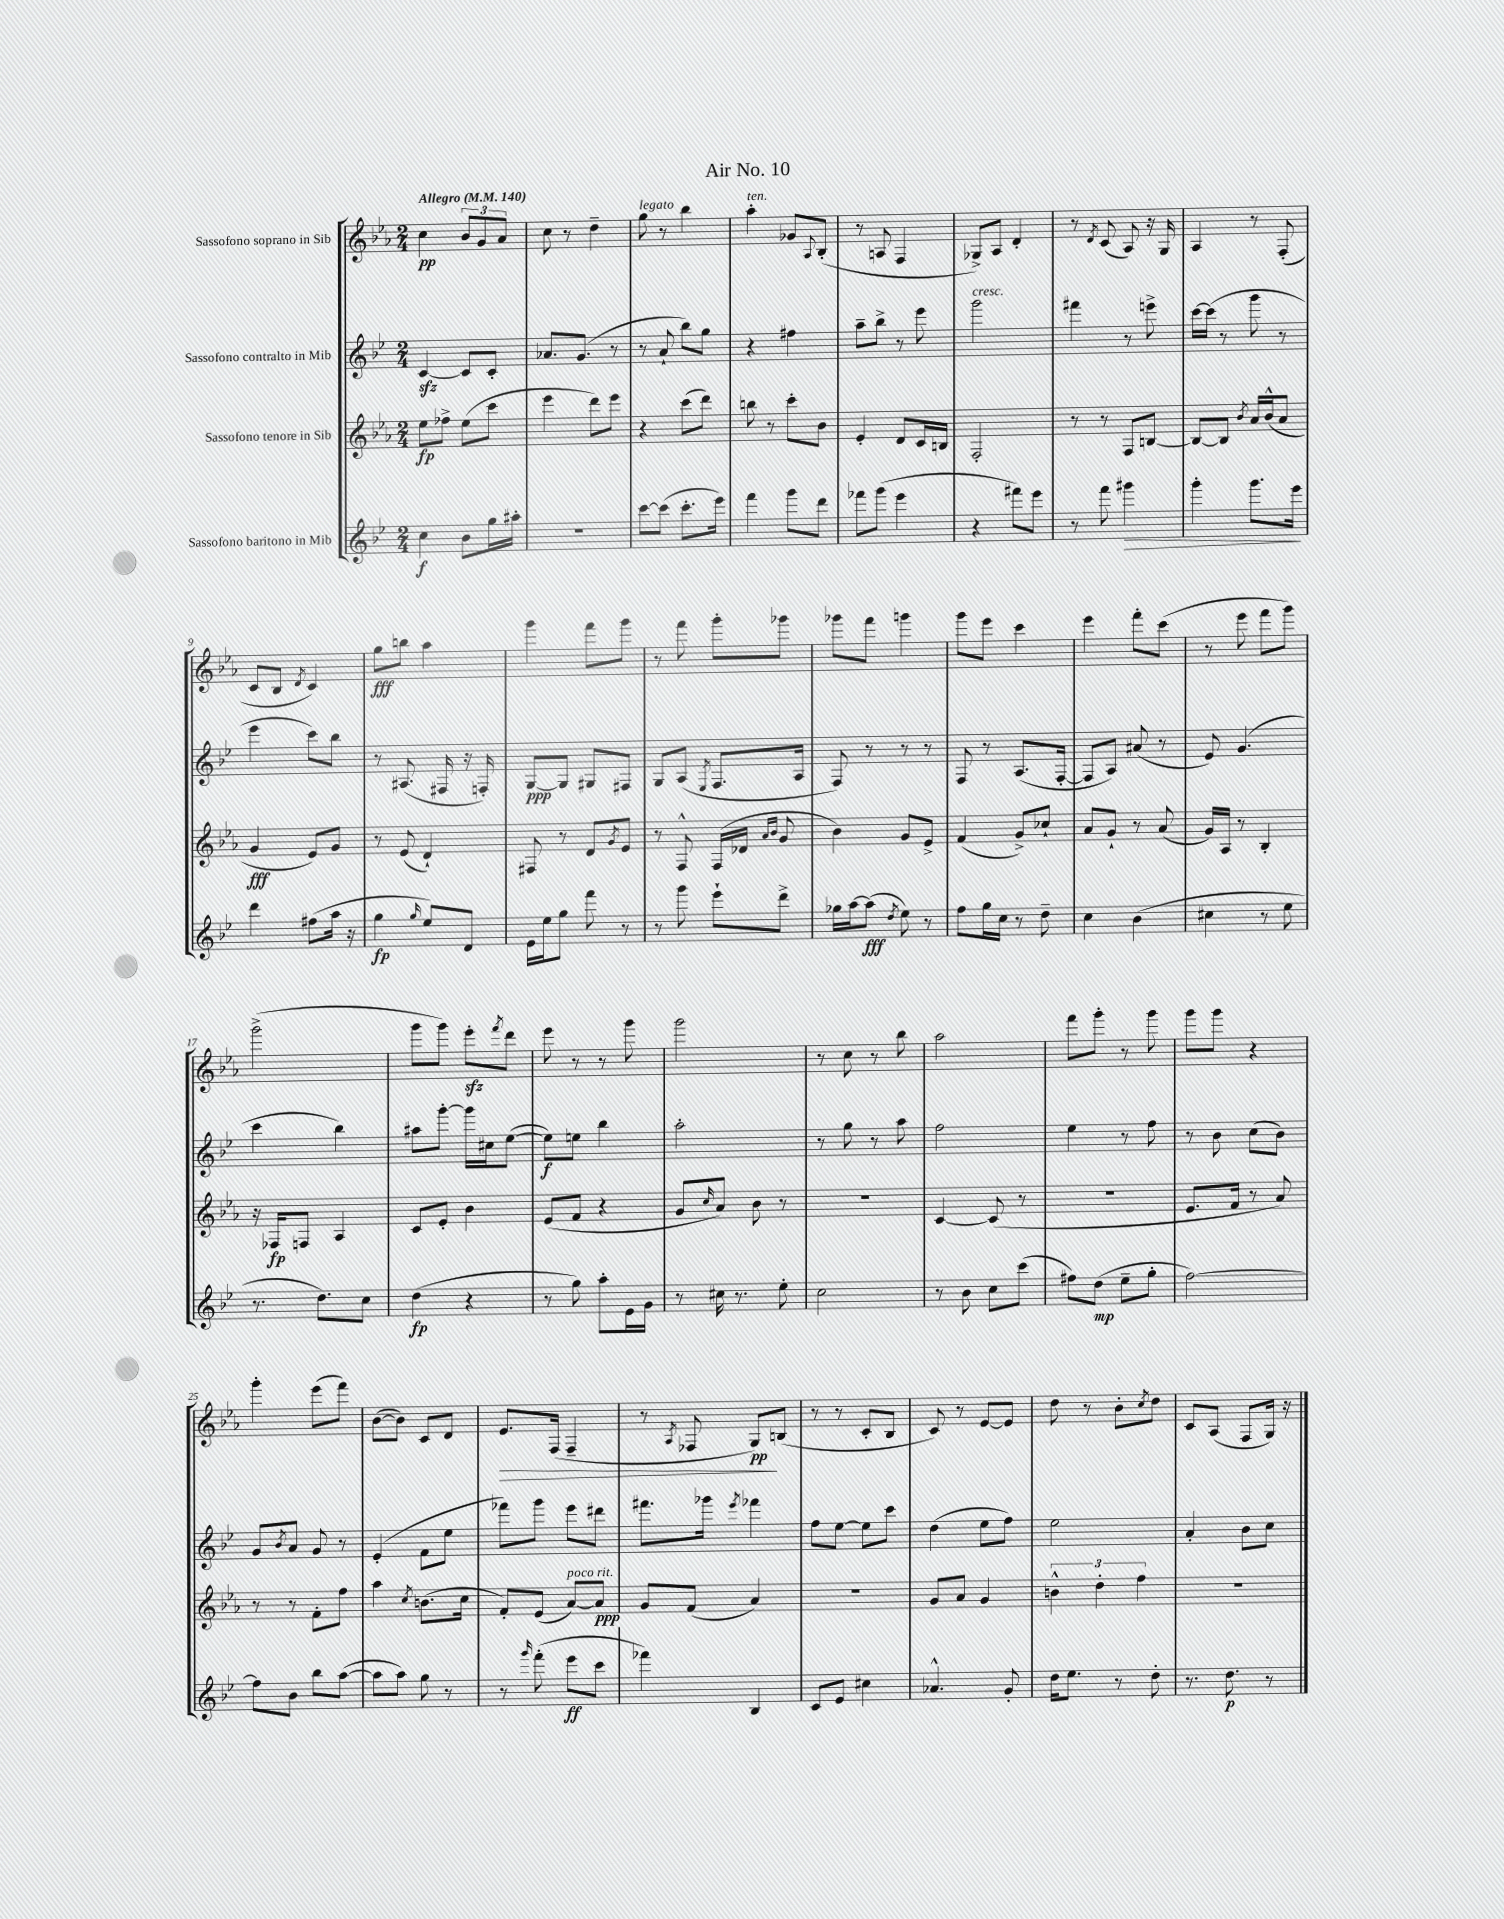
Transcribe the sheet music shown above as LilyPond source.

\header { title = "Air No. 10" }
<<
\new StaffGroup <<
\new Staff = "s0" \with { instrumentName = "Sassofono soprano in Sib" } {
    \clef treble \key ees \major \numericTimeSignature \time 2/4 \tempo "Allegro" 4 = 140
    c''4\pp \tuplet 3/2 { bes'8 g'8 aes'8 } |
    c''8 r8 d''4-- |
    g''8^\markup { \italic "legato" } r8 bes''4 |
    aes''4-.^\markup { \italic "ten." } ges'8 \appoggiatura { aes8 } bes8-.( |
    r8 a8 f4 |
    ges8->) aes8 d'4-. |
    r8 \acciaccatura { d'8 } c'8( aes8) r16 g16 |
    aes4 r8 f8-.( |
    c'8 bes8 \acciaccatura { d'8 } c'4) |
    g''8\fff b''8 aes''4 |
    g'''4 f'''8 g'''8 |
    r8 f'''8 g'''8-. ges'''8 |
    ges'''8 f'''8 g'''4 |
    g'''8 ees'''8 c'''4 |
    ees'''4 f'''8-. c'''8( |
    r8 ees'''8 f'''8 g'''8) |
    g'''2->( |
    g'''8 g'''8) ees'''8-.\sfz \acciaccatura { f'''8 } d'''8 |
    ees'''8 r8 r8 g'''8 |
    g'''2 |
    r8 c''8 r8 bes''8 |
    aes''2 |
    f'''8 g'''8-. r8 g'''8 |
    g'''8 g'''8 r4 |
    g'''4-. ees'''8( f'''8) |
    bes'8~( bes'8) c'8 d'8 |
    ees'8.\> f16( f4-- |
    r8 \acciaccatura { aes8 } fes8 g8\pp\!) b8( |
    r8 r8 c'8-. bes8 |
    c'8) r8 ees'8~ ees'8 |
    d''8 r8 bes'8-. \acciaccatura { c''8 } d''8 |
    c'8 aes8( f8 g16) r16 \bar "|." |
}
\new Staff = "s1" \with { instrumentName = "Sassofono contralto in Mib" } {
    \clef treble \key bes \major \numericTimeSignature \time 2/4
    c'4~\sfz c'8 c'8-. |
    aes'8. g'8.( r8 |
    r8 a'8-! bes''8) g''8 |
    r4 fis''4 |
    a''8-- bes''8-> r8 ees'''8 |
    g'''2^\markup { \italic "cresc." } |
    fis'''4 r8 e'''8-> |
    c'''16~ c'''16( r8 g'''8 r8 |
    ees'''4 c'''8) bes''8 |
    r8 ais8.( fis16 r16 f16-.) |
    g8~\ppp g8 gis8 fis8 |
    g8 a8( \acciaccatura { ees8 } f8. a16 |
    f8) r8 r8 r8 |
    f8 r8 a8.( f16~-. |
    f8 a8) ais'8( r8 |
    ees'8) g'4.( |
    c'''4 bes''4) |
    ais''8 g'''8~-. g'''16 cis''16 ees''8~( |
    ees''8\f) e''8 bes''4 |
    a''2-. |
    r8 g''8 r8 a''8 |
    f''2 |
    ees''4 r8 f''8 |
    r8 bes'8 c''8( bes'8) |
    g'8 \acciaccatura { bes'8 } a'8 g'8 r8 |
    ees'4-.( f'8 ees''8 |
    fes'''8) g'''8 ees'''8 dis'''8 |
    fis'''8. ges'''16 \acciaccatura { ees'''8 } fes'''4 |
    f''8 ees''8~ ees''8 c'''8 |
    d''4( ees''8 f''8) |
    ees''2 |
    a'4-. bes'8 c''8 \bar "|." |
}
\new Staff = "s2" \with { instrumentName = "Sassofono tenore in Sib" } {
    \clef treble \key ees \major \numericTimeSignature \time 2/4
    ees''8\fp fes''8-> ees''8( c'''8 |
    ees'''4 d'''8) ees'''8 |
    r4 c'''8( d'''8) |
    b''8 r8 c'''8-. bes'8 |
    ees'4-. d'8 c'16 b16 |
    f2-. |
    r8 r8 f8 b8~ |
    b8~ b8 \acciaccatura { bes'8 } aes'16 bes'16-^( aes'8 |
    g'4\fff ees'8) g'8 |
    r8 ees'8( d'4-!) |
    fis8 r8 d'8 \acciaccatura { g'8 } ees'8 |
    r8 f8-^ f16( des'16 \grace { aes'16 bes'16 } g'8 |
    bes'4) g'8 ees'8-> |
    f'4( g'8->) ces''8-! |
    aes'8 g'8-! r8 aes'8( |
    g'16) aes16 r8 bes4-. |
    r16 fes16\fp f8 aes4 |
    c'8 ees'8-. bes'4 |
    ees'8( f'8 r4 |
    g'8 \grace { c''16 } aes'8) bes'8 r8 |
    R2 |
    c'4~ c'8( r8 |
    R2 |
    ees'8. f'16 r8 aes'8) |
    r8 r8 f'8-. f''8 |
    aes''4 \acciaccatura { c''8 } b'8.( c''16 |
    f'8-.) ees'8( aes'8~^\markup { \italic "poco rit." }) aes'8\ppp |
    g'8 f'8( aes'4) |
    r2 |
    g'8 aes'8 g'4 |
    \tuplet 3/2 { b'4-^ d''4-. f''4 } |
    r2 \bar "|." |
}
\new Staff = "s3" \with { instrumentName = "Sassofono baritono in Mib" } {
    \clef treble \key bes \major \numericTimeSignature \time 2/4
    c''4\f bes'8 g''16 ais''16-. |
    R2 |
    c'''8~ c'''8( c'''8.-. ees'''16) |
    f'''4 g'''8 d'''8 |
    fes'''8 g'''8( ees'''4 |
    r4 fis'''8) ees'''8 |
    r8 f'''8 gis'''4\> |
    g'''4-. g'''8. ees'''16\! |
    d'''4 fis''8( a''16 r16 |
    g''4\fp \grace { g''16 } ees''8) d'8 |
    ees'16 ees''16 g''8 f'''8 r8 |
    r8 g'''8 ees'''8-! d'''8-> |
    ges''16 a''16~ a''8\fff( \acciaccatura { d''8 } ees''8) r8 |
    f''8 g''16 c''16 r8 d''8-- |
    c''4 bes'4( |
    cis''4 r8 ees''8 |
    r8. d''8.) c''8 |
    d''4\fp( r4 |
    r8 g''8) a''8-. ees'16 g'16 |
    r8 cis''16 r8. ees''8-. |
    c''2 |
    r8 bes'8 c''8 c'''8( |
    fis''8) d''8\mp( ees''8-- g''8-. |
    f''2~) |
    f''8 bes'8 bes''8 a''8~( |
    a''8 a''8) g''8 r8 |
    r8 \grace { g'''16 } f'''8-.( ees'''8\ff c'''8 |
    fes'''4) bes4 |
    c'8 ees'8 cis''4 |
    aes'4.-^ g'8-. |
    d''16 ees''8. r8 d''8-. |
    r8. d''8.\p r8 \bar "|." |
}
>>
>>
